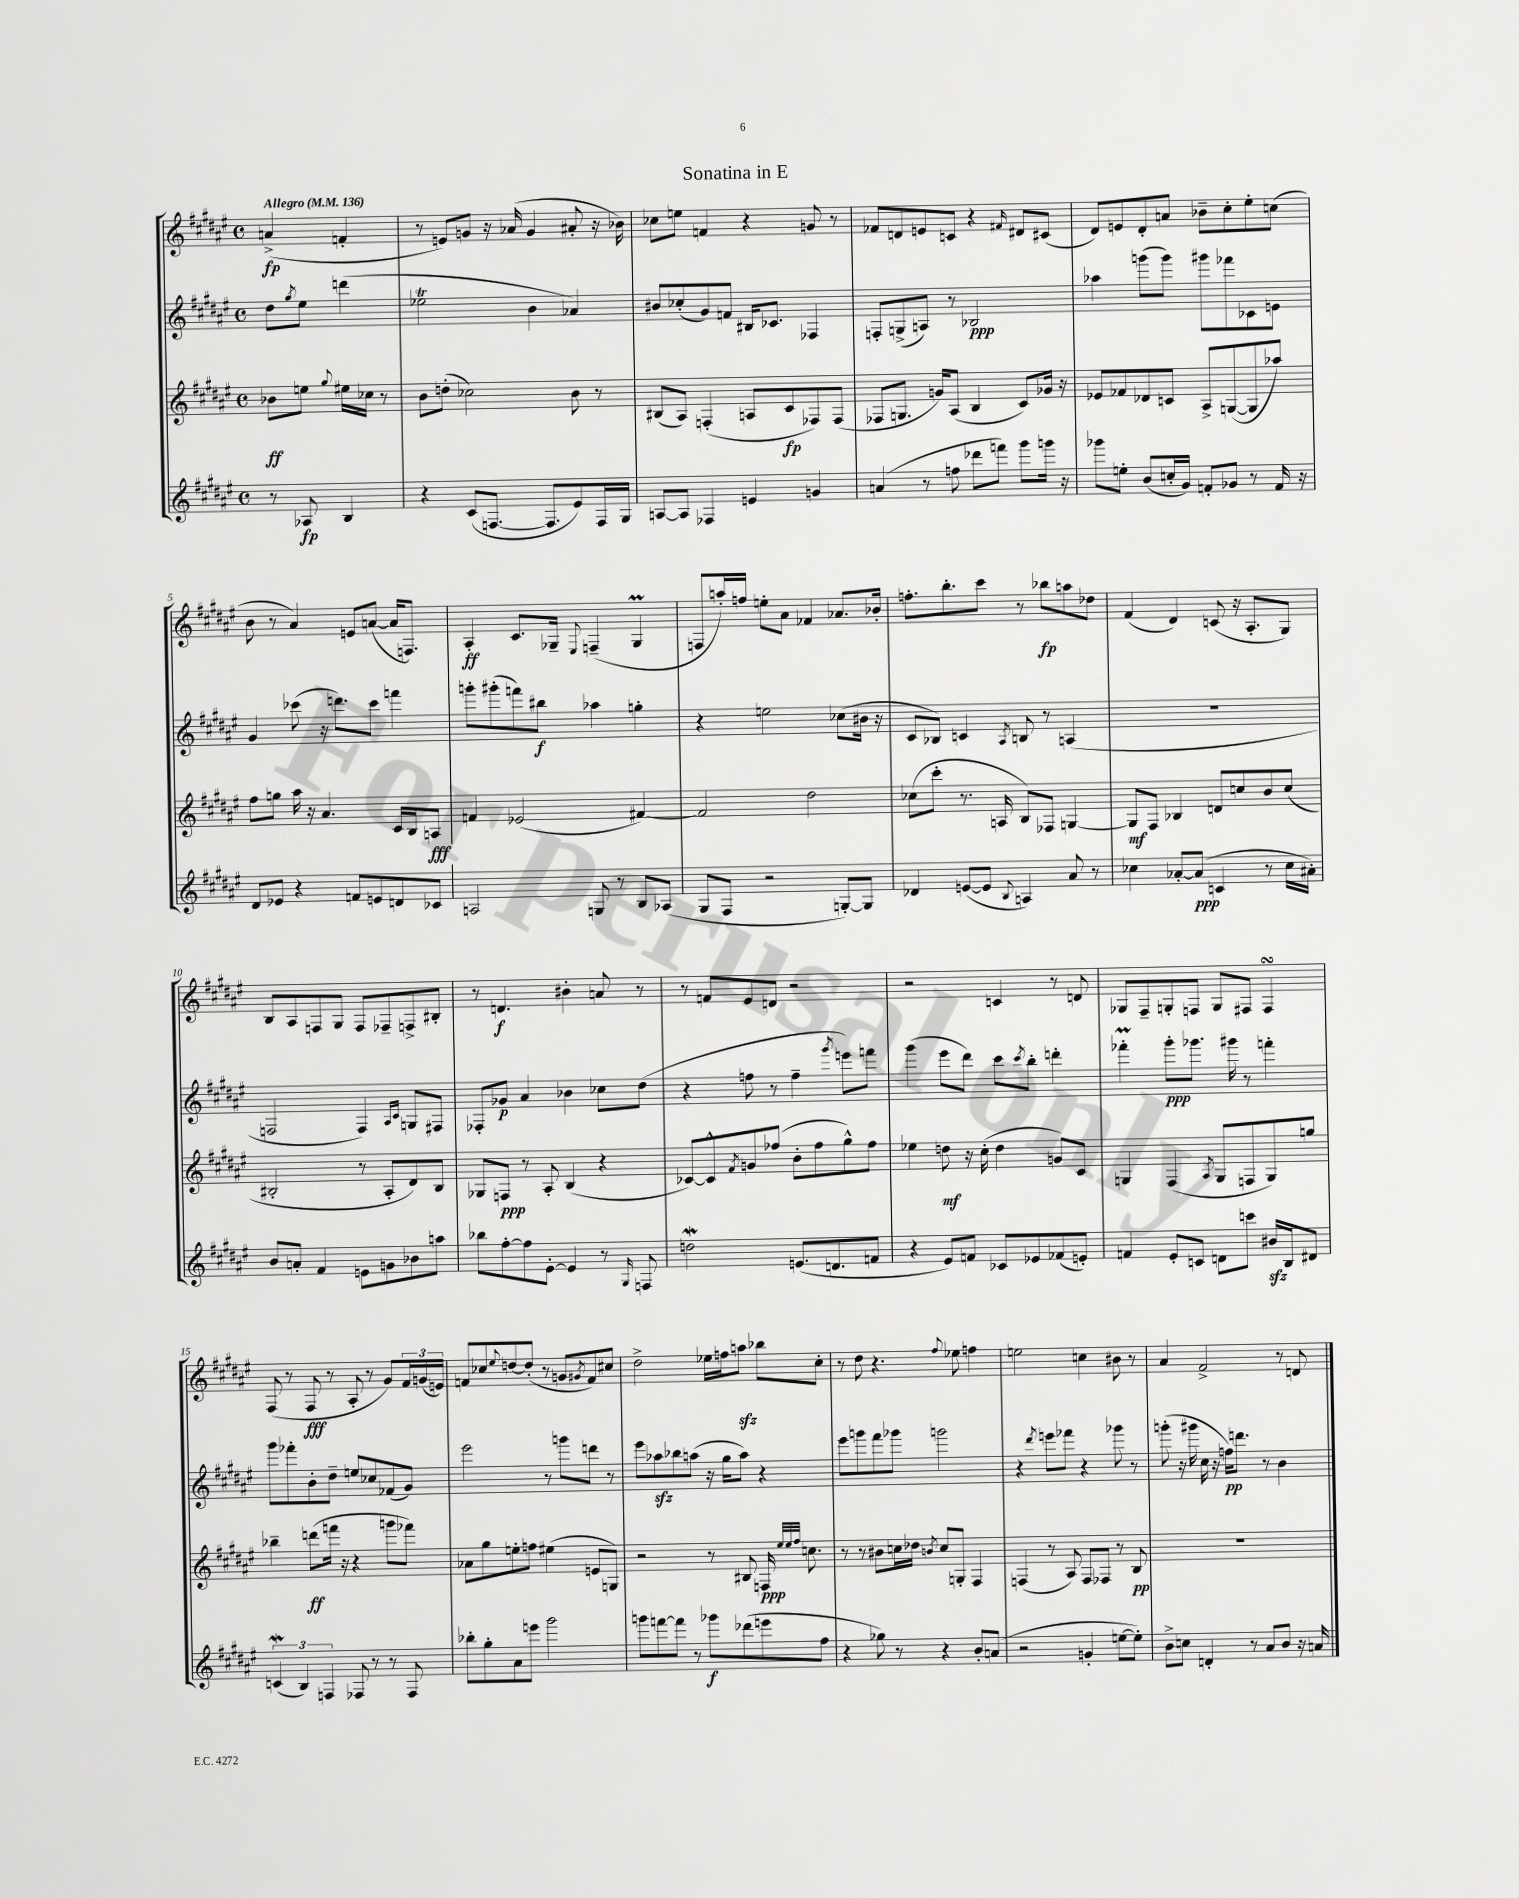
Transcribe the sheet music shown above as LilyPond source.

\header { title = "Sonatina in E" }
<<
\new StaffGroup <<
\new Staff = "s0" {
    \clef treble \key fis \major \defaultTimeSignature \time 4/4 \partial 2 \tempo "Allegro" 4 = 136
    a'4->\fp( f'4-. |
    r8 e'8) g'8 r16 aes'16( g'4 ais'8-. r16 bes'16) |
    ces''8 e''8 f'4 r4 g'8 r8 |
    fes'8 d'8 e'8 c'8 r4 \grace { fis'16 } dis'8 cis'8( |
    dis'8) e'8 dis'8-. a'8 bes'8-- cis''8-. eis''8-. c''8( |
    b'8 r8 ais'4) e'8 a'8~( a'16 f8.) |
    ais4-.\ff cis'8. ges16-- \appoggiatura { eis8 } f4--( ges4\prall |
    f8 a''16-.) f''16 e''8-. ais'8 fes'4 aes'8. bes'16-. |
    f''8.-. b''8.-. cis'''8 r8 bes''8\fp a''8 des''8 |
    fis'4( dis'4) c'8( r16 ais8.-. gis8) |
    b8 ais8 f8 gis8 f8 fes8-- f8-> bis8-. |
    r8 d'4.\f bis'4-. a'8 r8 |
    r8 f'8 eis'8 d'8 r2 |
    r2 c'4 r8 d'8 |
    ges8 fis8-- g8-. f8 g8 fis8 fis4\turn |
    fis8( r8 fis8\fff r8 ais8-. r8 gis'8) \tuplet 3/2 { fis'16 g'16( e'16) } |
    f'8 ces''8 \appoggiatura { eis''8 } d''8~ d''8-.( r8 g'8 \acciaccatura { gis'8 } f'8) cis''8 |
    dis''2-> ees''16 f''16 a''8\sfz bes''8 cis''8-. |
    r8 dis''8 r4. \appoggiatura { fis''8 } ees''8 f''4 |
    e''2 c''4 bis'8 r8 |
    ais'4 fis'2-> r8 d'8 \bar "|." |
}
\new Staff = "s1" {
    \clef treble \key fis \major \defaultTimeSignature \time 4/4 \partial 2
    dis''8 \acciaccatura { gis''8 } eis''8 d'''4( |
    ees''2\trill b'4 aes'4) |
    bis'8 ces''8-.( gis'8) f'8 bis16 ces'8. fes4 |
    f8-. g8->( a8) r8 bes2\ppp |
    aes''4 g'''8( g'''8) gis'''8 fes'''8 ces'8 e'8 |
    gis'4 ces'''8( r16 d'''8.) ces'''8 f'''4 |
    g'''8-. gis'''8-.( f'''8) bis''8\f aes''4 g''4-. |
    r4 e''2 ces''8( bis'16 r16 |
    cis'8 bes8) c'4 \acciaccatura { ais8 } b8 r8 a4( |
    R1 |
    f2 f4) \grace { ais16 cis'16 } g8 fis8 |
    fes8-. ges'8\p ais'4 bes'4 ces''8 dis''8( |
    r4 f''8 r8 f''4-- \acciaccatura { gis'''8 } e'''8) f'''8 |
    gis'''4( eis'''8 dis'''8) cis'''8 \acciaccatura { cis'''8 } b''8-. d'''4-. |
    fes'''4-.\prall gis'''8-.\ppp ges'''8. gis'''16 r8 f'''4-. |
    gis'''8 fes'''8-. b'8-. dis''8-- e''8 ces''8 fes'8( gis'8) |
    eis'''2 r8 g'''8 d'''8 r8 |
    eis'''8 aes''8\sfz bes''8 a''8( r16 gis''16 a''8) r4 |
    eis'''8 g'''8 fis'''8 ges'''8 g'''2 |
    r4 \acciaccatura { dis'''8 } e'''8 fes'''8 r4 ges'''8 r8 |
    g'''8-.( r16 gis'''16 cis''16 r16 f''16\pp) d'''8. r8 b'4 \bar "|." |
}
\new Staff = "s2" {
    \clef treble \key fis \major \defaultTimeSignature \time 4/4 \partial 2
    bes'8\ff e''8 \appoggiatura { gis''8 } eis''16 ces''16 r8 |
    b'8 d''8-.( ces''2) b'8 r8 |
    bis8( ais8) f4-.( a8 cis'8\fp fes8) fes8( |
    fes8 g8. g'16) ais8( b4 cis'8) ges'16 r16 |
    ees'8 fes'8 des'8 c'8 ais8-> g8~( g8 aes''8) |
    fis''8 g''8 ais''16 r16 ais'4. cis'16 b16 a8\fff |
    f'4 ees'2( fis'4~) |
    fis'2 dis''2 |
    ces''8( cis'''8-. r8. a16 b8) fes8 g4~ |
    g8\mf fis8 bes4 d'8 c''8 b'8 c''8( |
    bis2-. r8 ais8-. dis'8) bis8 |
    ges8 f8\ppp r8 ais8-. b4( r4 |
    ces'8~) ces'8-^ \acciaccatura { fis'8 } g'8 fes''8( b'8-. fes''8 gis''8-^) fes''8 |
    ees''4 d''8\mf r16 cis''16-.( d''4 g'8) cis'8 |
    g4 fis4( \acciaccatura { ais8 } g8 f8 g8) g''8 |
    bes''4-- d'''8\ff( f'''16 r16 r4 g'''8 fes'''8) |
    aes'8 gis''8 e''8-. f''8 eis''4( e'8 g8) |
    r2 r8 bis8 f16\ppp \grace { eis''32 eis''32 fis''32 } c''8. |
    r8 r8 bis'8 c''16 des''16 \acciaccatura { b'8 } c''8 g8-. fis4 |
    f4( r8 ais8) f8 fes8 r8 b8\pp |
    R1 \bar "|." |
}
\new Staff = "s3" {
    \clef treble \key fis \major \defaultTimeSignature \time 4/4 \partial 2
    r8 aes8\fp b4 |
    r4 cis'8( f8.~ f8. eis'8) f16 gis16 |
    a8~ a8 fes4 e'4 g'4 |
    a'4( r8 f''8 des'''8 f'''8) gis'''8 g'''16 r16 |
    ges'''8 e''8-. b'8( c''16-. gis'16) f'8-. ges'8 r8 f'16 r16 |
    dis'8 ees'8 r4 f'8 e'8 d'8 ces'8 |
    a2 g8 r8 b8 aes8( |
    gis8 fis8 r2 g8~-.) g8 |
    des'4 e'8~( e'8 \appoggiatura { b8 } a4) ais'8 r8 |
    ces''4 aes'8~-. aes'8\ppp( c'4 r8 ces''16 ais'16-.) |
    b'8 a'8-. fis'4 e'8 g'8 bes'8 a''8 |
    bes''8 fis''8~-. fis''8 eis'8~-. eis'4 r8 \grace { gis16 } f8 |
    d''2\mordent e'8.( d'8. f'8 |
    r4 eis'8) f'8 ces'8 ees'8 fes'8( e'8-.) |
    f'4 eis'8-. c'8 d'8 c'''8 bis'16\sfz b16 dis'8 |
    \tuplet 3/2 { c'4\mordent( b4) f4 } fes8 r8 r8 fes8 |
    bes''8-. gis''8-. ais'8 e'''8 gis'''2 |
    g'''8 f'''8~ f'''8 r8 ges'''8\f des'''8( e'''8 fis''8 |
    r4 ges''8) r8 r4 b'8-. a'8( |
    r2 g'4-. e''8~ e''8-.) |
    b'8-> c''8 d'4-. r8 ais'8 b'8 r16 a'16 \bar "|." |
}
>>
>>
